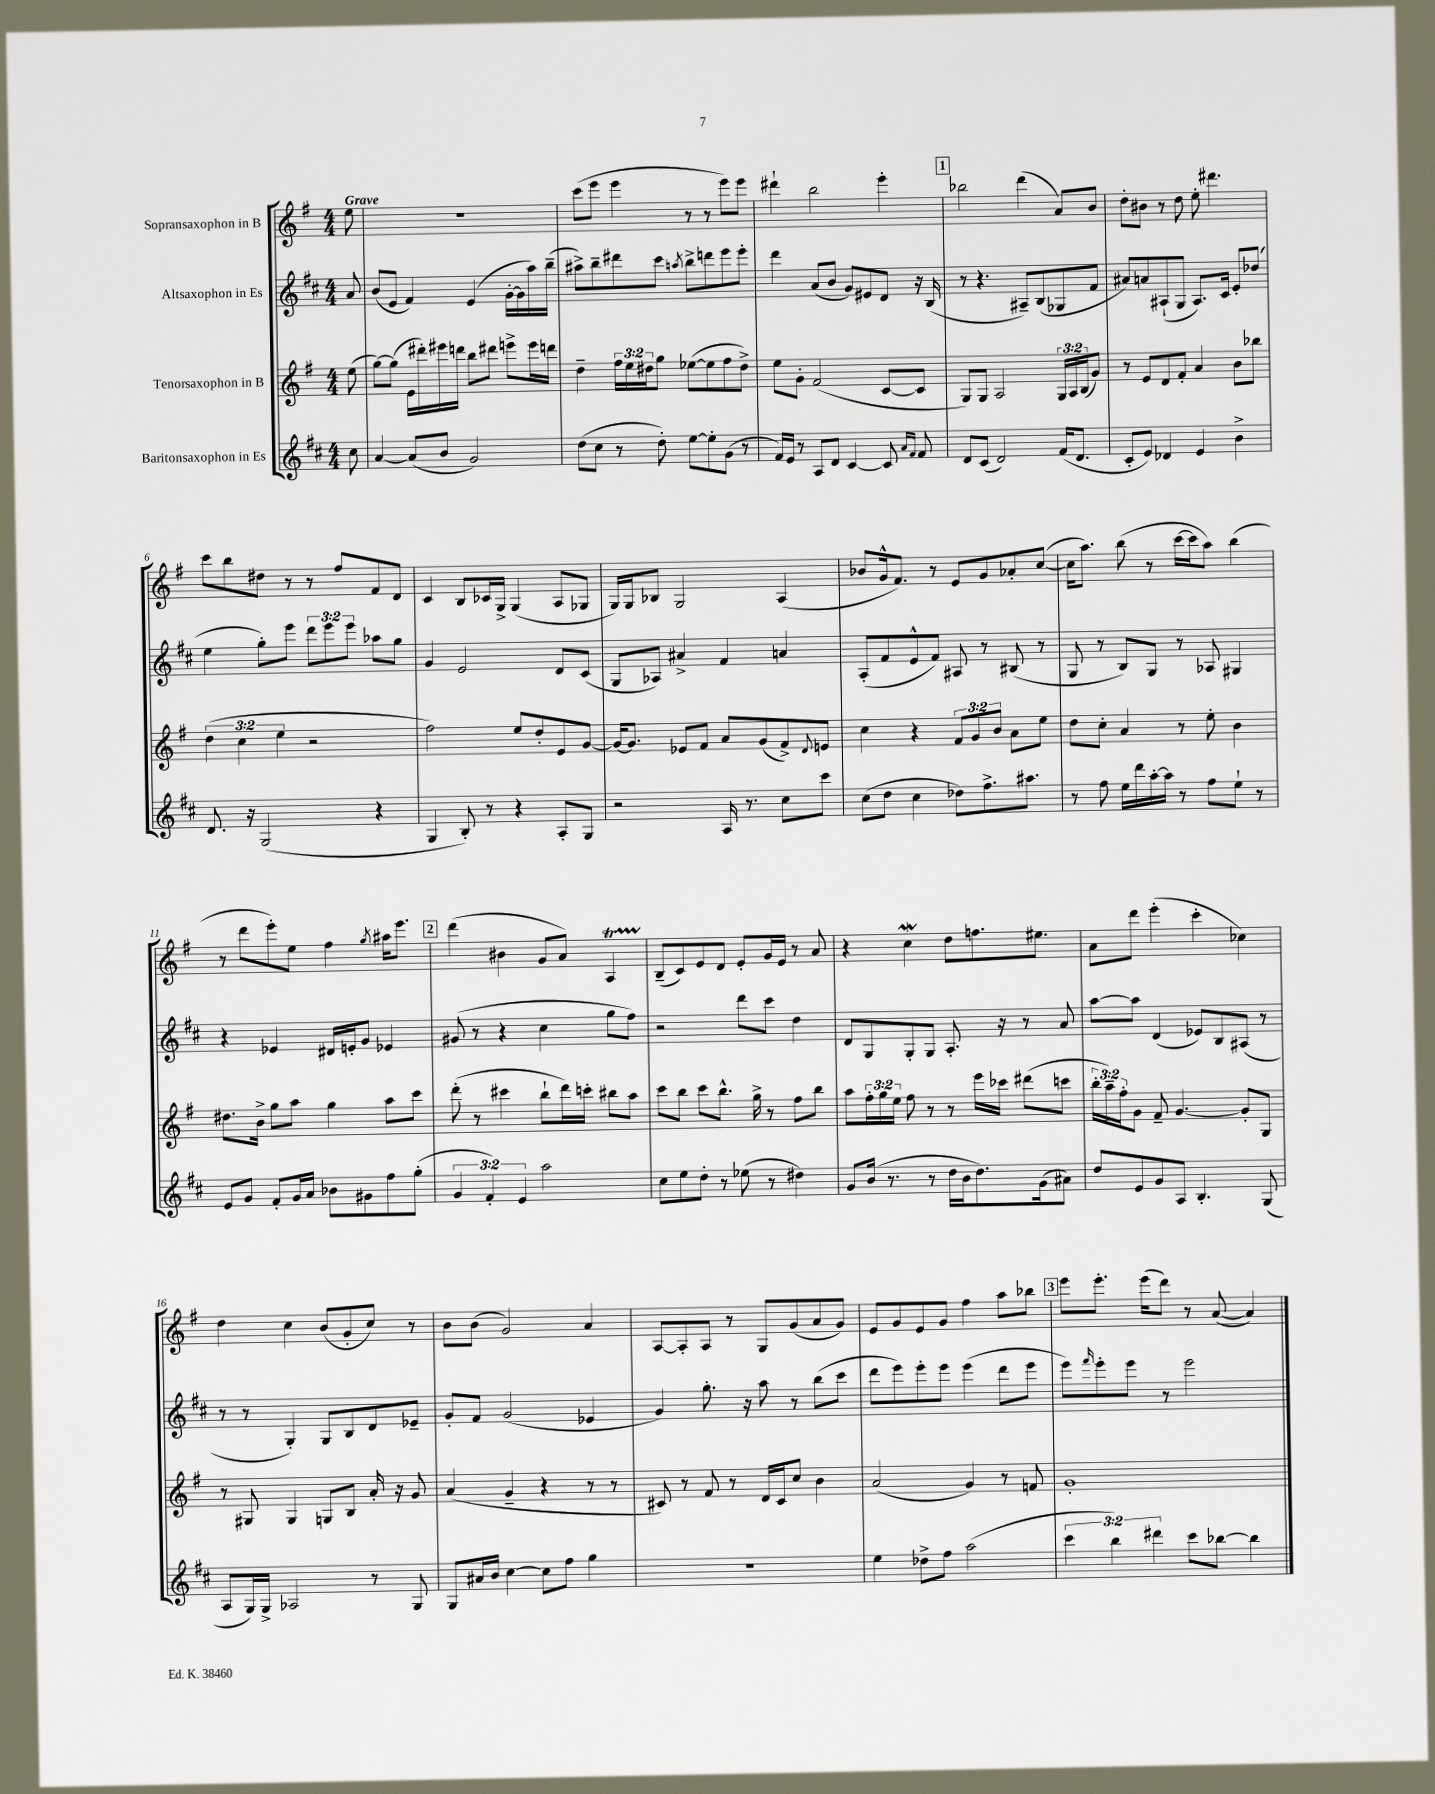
<<
\new StaffGroup <<
\new Staff = "s0" \with { instrumentName = "Sopransaxophon in B" } {
    \clef treble \key g \major \numericTimeSignature \time 4/4 \partial 8 \tempo "Grave"
    e''8 |
    R1 |
    c'''8( e'''8 e'''4 r8 r8 e'''8) e'''8 |
    dis'''4-! b''2 e'''4-. |
    \mark \markup { \box "1" } bes''2 d'''4( a'8) b'8 |
    d''8-. bis'8 r8 d''8 e''8-. dis'''4. |
    c'''8 b''8 dis''8 r8 r8 fis''8 fis'8 d'8 |
    c'4 b8 ces'16 g16-> g4( a8 ges8 |
    g16) g16 bes8 g2 a4( |
    bes'8 g'16-^ fis'8.) r8 e'8 g'8 aes'8-. c''8~( |
    c''16 a''8.) b''8( r8 c'''16~ c'''16 a''8) b''4( |
    r8 d'''8 e'''8-.) e''8 fis''4 \acciaccatura { g''8 } ais''16 e'''8. |
    \mark \markup { \box "2" } d'''4( bis'4 g'8 a'8) a4\startTrillSpan |
    b8--\stopTrillSpan( c'8) e'8 d'8 e'8-. g'16 e'16 r8 a'8 |
    r4 c''4\mordent d''8 f''8. eis''8. |
    a'8 d'''8 e'''4-.( c'''4-. ces''4) |
    d''4 c''4 b'8( g'8-. c''8) r8 |
    b'8 b'8( g'2) a'4 |
    a8~ a8-. a8 r8 g8 g'8( a'8 g'8) |
    e'8 g'8 e'8 g'8 fis''4 a''8 bes''8 |
    \mark \markup { \box "3" } e'''8 e'''8.-. e'''16( d'''8) r8 a'8~( a'4) \bar "|." |
}
\new Staff = "s1" \with { instrumentName = "Altsaxophon in Es" } {
    \clef treble \key d \major \numericTimeSignature \time 4/4 \override Staff.TupletNumber.text = #tuplet-number::calc-fraction-text \partial 8
    a'8 |
    b'8( e'8 fis'4) e'4( g'16~-. g'16 a''16) b''16--( |
    ais''8->) b''8-- dis'''8 cis'''8 \acciaccatura { a''8 } b''8-> d'''8 e'''8 e'''8-. |
    d'''4 a'8( b'8 g'8) eis'8 d'8 r16 b16( |
    \mark \markup { \box "1" } r8 r4. ais8--) b8( ges8 fis'8 |
    ais'8) a'8 ais8-!( g8 ais8.) cis'16 e'8-. des''8( |
    e''4 g''8-.) e'''8 \tuplet 3/2 { d'''8 e'''8 e'''8 } aes''8 g''8 |
    g'4 e'2 d'8 cis'8( |
    g8 aes8) ais'4-> fis'4 a'4 |
    a8-.( fis'8 e'8-^ fis'8) ais8 r8 bis8( r8 |
    g8 r8 b8) g8 r8 aes8 gis4 |
    r4 ees'4 dis'16 e'16-. g'8 ees'4 |
    \mark \markup { \box "2" } gis'8( r8 r4 cis''4 g''8 fis''8) |
    r2 d'''8 cis'''8 d''4 |
    d'8 g8 g8-. g8 a8.-. r16 r8 a'8 |
    a''8~ a''8 d'4( ees'8) b8 ais8( r8 |
    r8 r8 g4-.) g8 b8 d'8 ees'8-- |
    g'8-. fis'8 g'2( ees'4 |
    g'4) g''8.-. r16 a''8 r8 b''8( cis'''8 |
    d'''8 e'''8) e'''8-. e'''8 e'''4( d'''8 e'''8 |
    \mark \markup { \box "3" } e'''8) \grace { fis'''16 } e'''8-. e'''8 r8 e'''2 \bar "|." |
}
\new Staff = "s2" \with { instrumentName = "Tenorsaxophon in B" } {
    \clef treble \key g \major \numericTimeSignature \time 4/4 \override Staff.TupletNumber.text = #tuplet-number::calc-fraction-text \partial 8
    e''8( |
    g''8~) g''8( e'16 dis'''16-.) eis'''16 d'''16 b''8 dis'''8 e'''8-> e'''16 d'''16 |
    d''4-- \tuplet 3/2 { fis''16 e''16 dis''16 } g''8 ees''8~( ees''8 fis''8 dis''8->) |
    e''8 g'8-. fis'2( c'8~ c'8 |
    \mark \markup { \box "1" } g8) g8 a2 \tuplet 3/2 { g16 a16 b16( } g'8) |
    r8 e'8 d'8 fis'8-. a'4 b'8 bes''8 |
    \tuplet 3/2 { d''4( c''4 e''4 } r2 |
    fis''2) e''8 d''8-. e'8 g'8~ |
    g'16~ g'8. ees'8 fis'8 a'8 g'8( fis'8->) \appoggiatura { d'8 } e'8 |
    c''4 r4 \tuplet 3/2 { fis'8 g'8 b'8 } a'8 e''8 |
    d''8 c''8-. a'4 r8 e''8-. b'4 |
    dis''8. b'16-> g''8 a''8 g''4 a''8 c'''8 |
    \mark \markup { \box "2" } d'''8-.( r8 cis'''4 b''8-! d'''16) c'''16-. bis''8 a''8 |
    c'''8 b''8 c'''8 b''8.-^ g''16-> r8 fis''8 b''8 |
    a''8 \tuplet 3/2 { fis''16-. g''16 e''16 } fis''8 r8 r8 e'''16 ces'''16 dis'''8( c'''8 |
    \tuplet 3/2 { b''16-. a''16--) fis''16-. } g'8 fis'8-- g'4.~ g'8-. g8 |
    r8 gis8 gis4 g8 b8 a'16-. r16 g'8 |
    a'4( g'4-- r4 r8 r8 |
    cis'8) r8 fis'8 r8 d'16 cis'16 c''8 b'4 |
    a'2( g'4) r8 f'8 |
    \mark \markup { \box "3" } g'1-. \bar "|." |
}
\new Staff = "s3" \with { instrumentName = "Baritonsaxophon in Es" } {
    \clef treble \key d \major \numericTimeSignature \time 4/4 \override Staff.TupletNumber.text = #tuplet-number::calc-fraction-text \partial 8
    cis''8 |
    a'4~ a'8( b'8 g'2) |
    d''8( cis''8 r8 d''8-.) e''8~ e''8-. g'8( r8 |
    fis'16) e'16 r8 a8 d'8 cis'4~ cis'8 \grace { a'16 fis'16 } fis'8 |
    \mark \markup { \box "1" } d'8 cis'8( d'2) fis'16( d'8. |
    cis'8-. e'8) des'4 e'4 b'4-> |
    d'8. r16 g2( r4 |
    g4 b8-.) r8 r4 a8-. g8 |
    r2 a16 r8. cis''8 cis'''8 |
    cis''8( d''8 cis''4 des''8) fis''8.-> ais''8. |
    r8 fis''8 e''16 d'''16 a''16~-. a''16 r8 fis''8 e''8-! r8 |
    e'8 g'8 fis'8-. g'16 a'16 bes'8 gis'8 fis''8 g''8-.( |
    \mark \markup { \box "2" } \tuplet 3/2 { g'4 fis'4-.) e'4 } a''2 |
    cis''8 e''8 d''8-. r8 ees''8( r8 dis''4) |
    g'8 b'16( r8. r8 d''16 b'16 d''8.) g'16( ais'8) |
    d''8 e'8 g'8 a8 b4.-. g8( |
    a8 g16) g16-> aes2 r8 g8 |
    g8 ais'16 b'16 cis''4~ cis''8 fis''8 g''4 |
    r1 |
    e''4 des''8-> fis''8 a''2( |
    \mark \markup { \box "3" } \tuplet 3/2 { cis'''4 b''4) dis'''4 } cis'''8 bes''8~ bes''4 \bar "|." |
}
>>
>>
